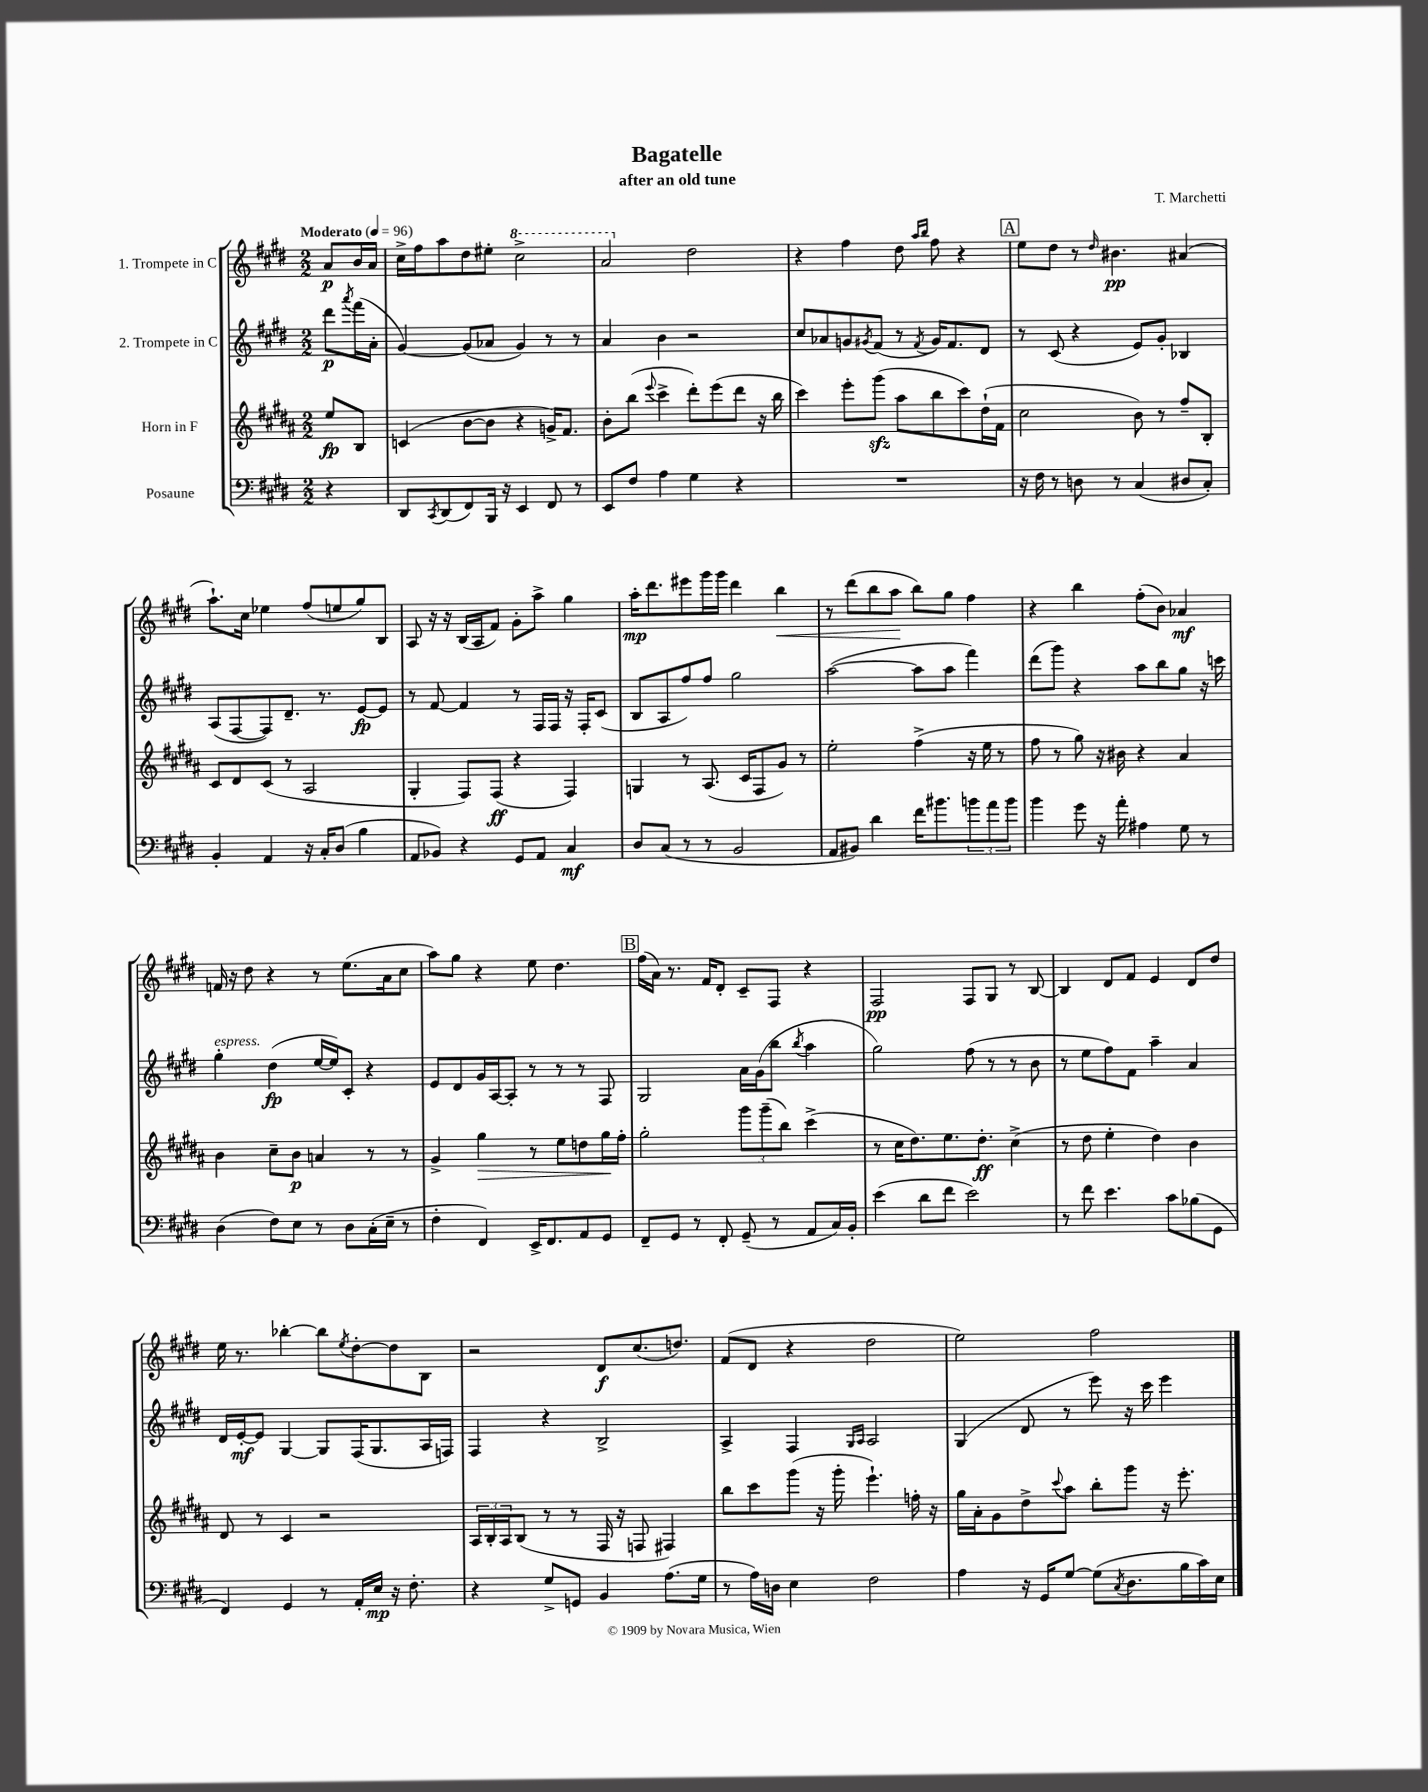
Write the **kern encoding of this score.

**kern	**kern	**kern	**kern
*staff4	*staff3	*staff2	*staff1
*clefF4	*clefG2	*clefG2	*clefG2
*k[f#c#g#d#]	*k[f#c#g#d#a#]	*k[f#c#g#d#]	*k[f#c#g#d#]
*M2/2	*M2/2	*M2/2	*M2/2
*MM96	*MM96	*MM96	*MM96
4r	8ee	8ddd#	8a
.	.	8qaaa	.
.	8B	(16fff#	16b
.	.	16a'	16a
=	=	=	=
8DD#	(4c	[4g#)	16cc#^
.	.	.	16ff#
8qCC#	.	.	.
(8DD#	.	.	8aa
8FF#)	[8b	(8g#]	8dd#
16BBB	8b]	8a-	8ee#'
16r	.	.	.
4EE	4r	4g#)	2ccc#^
8FF#	16g^)	8r	.
.	8.f#	.	.
8r	.	8r	.
=	=	=	=
8EE	8b'	4a	2aa
8F#	(8bb	.	.
.	8qqeee	.	.
4A	4ccc#^	4b	.
4G#	8ddd#')	2r	2dd#
.	(8eee	.	.
4r	8ddd#	.	.
.	16r	.	.
.	16bb	.	.
=	=	=	=
1r	4ccc#)	8cc#	4r
.	.	8a-	.
.	8eee'	8g	4ff#
.	.	8qg#	.
.	(8ggg#	(8f#	.
.	8aa#	8r	8dd#
.	.	.	16qqaa
.	.	8qf#	16qqbb
.	8bb	16g#)	8ff#
.	.	8.f#	.
.	8ccc#)	.	4r
.	(16dd#`	8d#	.
.	16f#	.	.
=	=	=	=
16r	2cc#	8r	8ee
16F#	.	.	.
8r	.	(8c#	8dd#
8D	.	4r	8r
.	.	.	16qqdd#
8r	.	.	4.b#
(4C#	8b)	8e)	.
.	8r	8g#'	.
8D#	8ff#~	4B-	(4a#
8C#')	8B'	.	.
=	=	=	=
4BB'	8c#	(8A	8.aa`)
.	8d#	[8F#	.
.	.	.	16cc#
4AA	(8c#	8F#])	4ee-
.	8r	8.d#~	.
16r	2A#	.	(8ff#
16C#'	.	8.r	.
(8D#	.	.	8ee
4B	.	[8e	8gg#)
.	.	8e]	8B
=	=	=	=
8AA	4G#'	8r	8A
8BB-)	.	[8f#	16r
.	.	.	16r
4r	8F#)	4f#]	(16B
.	.	.	16A
.	(8F#	.	8f#)
8GG#	4r	8r	8g#'
8AA	.	16F#	8aa^
.	.	16F#	.
4C#	4F#)	16r	4gg#
.	.	16F#'	.
.	.	(8c#	.
=	=	=	=
8D#	4G	8B	16aa'
.	.	.	8.ddd#
(8C#	.	8A	.
8r	8r	8ff#)	8eee#
8r	(8.A#	8ff#	16ggg#
.	.	.	16ggg#
2BB	.	2gg#	4ddd#
.	16c#	.	.
.	8F#	.	.
.	8g#)	.	4bb
.	8r	.	.
=	=	=	=
8AA	2ee'	([2aa	8r
8BB#)	.	.	(8ddd#
4d#	.	.	8bb
.	.	.	8aa
16f#	(4ff#^	8aa]	8bb)
8.b#	.	.	.
.	.	8aa	8gg#
12b	16r	4fff#)	4ff#
.	16ee	.	.
12a	.	.	.
.	8r	.	.
12b	.	.	.
=	=	=	=
4b	8ff#	(8ddd#	4r
.	8r	8ggg#)	.
8g#	8gg#)	4r	4bb
16r	16r	.	.
16a'	16b#	.	.
4A#	4r	8aa	(8ff#'
.	.	8bb	8b)
8G#	4a#	8gg#	4a-
8r	.	16r	.
.	.	16ccc	.
=	=	=	=
(4D#	4b	4gg#'	16f
.	.	.	16r
.	.	.	8dd#
8F#)	8cc#~	(4dd#	4r
8E	8b	.	.
8r	4a	[16ee	8r
.	.	16ee])	.
8D#	.	8c#'	(8.ee
(16C#'	8r	4r	.
16E~	.	.	16a
8r	8r	.	8cc#
=	=	=	=
4F#'	4g#^	8e	8aa)
.	.	8d#	8gg#
4FF#)	4gg#	16g#	4r
.	.	[16A	.
.	.	8A']	.
16EE^	8r	8r	8ee
8.FF#	.	.	.
.	8ee	8r	4.dd#
8AA	8dd	8r	.
8GG#	16gg#	8F#	.
.	16ff#'	.	.
=	=	=	=
8FF#~	2gg#'	2G#	(16ff#
.	.	.	16a)
8GG#	.	.	8.r
8r	.	.	.
.	.	.	16f#
8FF#'	.	.	8d#'
(8GG#~	12ggg#	16a	8c#~
.	.	(16g#	.
.	(12ggg#~	.	.
8r	.	8bb	8F#
.	12bb)	.	.
.	.	8qbb	.
8AA	(4ccc#^	4aa	4r
16C#)	.	.	.
16BB'	.	.	.
=	=	=	=
(4e	8r	2gg#)	2F#
.	16cc#	.	.
.	8.dd#)	.	.
8d#	.	.	.
8f#	8.ee	.	.
2e)	.	(8ff#	8F#
.	8.dd#'	.	.
.	.	8r	8G#
.	(4cc#^	8r	8r
.	.	8b	[8B
=	=	=	=
8r	8r	8r	4B]
8f#	8dd#	8ee	.
4.e	4ee'	8ff#)	8d#
.	.	8f#	8f#
.	4dd#)	4aa~	4e
8c#	.	.	.
(8B-	4b	4a	8d#
8GG#	.	.	8dd#
=	=	=	=
4FF#)	8d#	16d#	16ee
.	.	[16e'	8.r
.	8r	8e]	.
4GG#	4c#	[4G#	[4bb-'
8r	2r	8G#]	8bb-]
.	.	.	8qee
16AA'	.	(16F#	[8dd#'
16E	.	8.G#	.
16r	.	.	8dd#]
8.F#'	.	.	.
.	.	16A	8B
.	.	16F)	.
=	=	=	=
4r	24A#	4F#	2r
.	24B'	.	.
.	24A#	.	.
.	(8B	.	.
8G#^	8r	4r	.
8GG	8r	.	.
4BB	16F#	2B^	8d#
.	16r	.	.
.	8F	.	(8.cc#
(8.A	4F#)	.	.
.	.	.	8.dd)
16G#	.	.	.
=	=	=	=
8r	8bb	4A^	(8f#
16A)	8ccc#	.	8d#
16D	.	.	.
4E	(8ggg#	4F#	4r
.	16r	.	.
.	16ggg#'	.	.
.	.	16qqG#	.
.	.	16qqA	.
2F#	4.eee`)	2A	2dd#
.	16ff'	.	.
.	16r	.	.
=	=	=	=
4A	16gg#	(4G#	2ee)
.	16a#'	.	.
.	8g#	.	.
16r	8dd#^	8d#	.
16GG#	.	.	.
.	8qqccc#	.	.
[8G#	8aa#	8r	.
(8G#]	8bb'	8eee)	2ff#
8qC#	.	.	.
8.D#	8ggg#	16r	.
.	.	16ccc#	.
.	16r	4eee	.
16B	8.eee'	.	.
16c#)	.	.	.
16E	.	.	.
==	==	==	==
*-	*-	*-	*-
